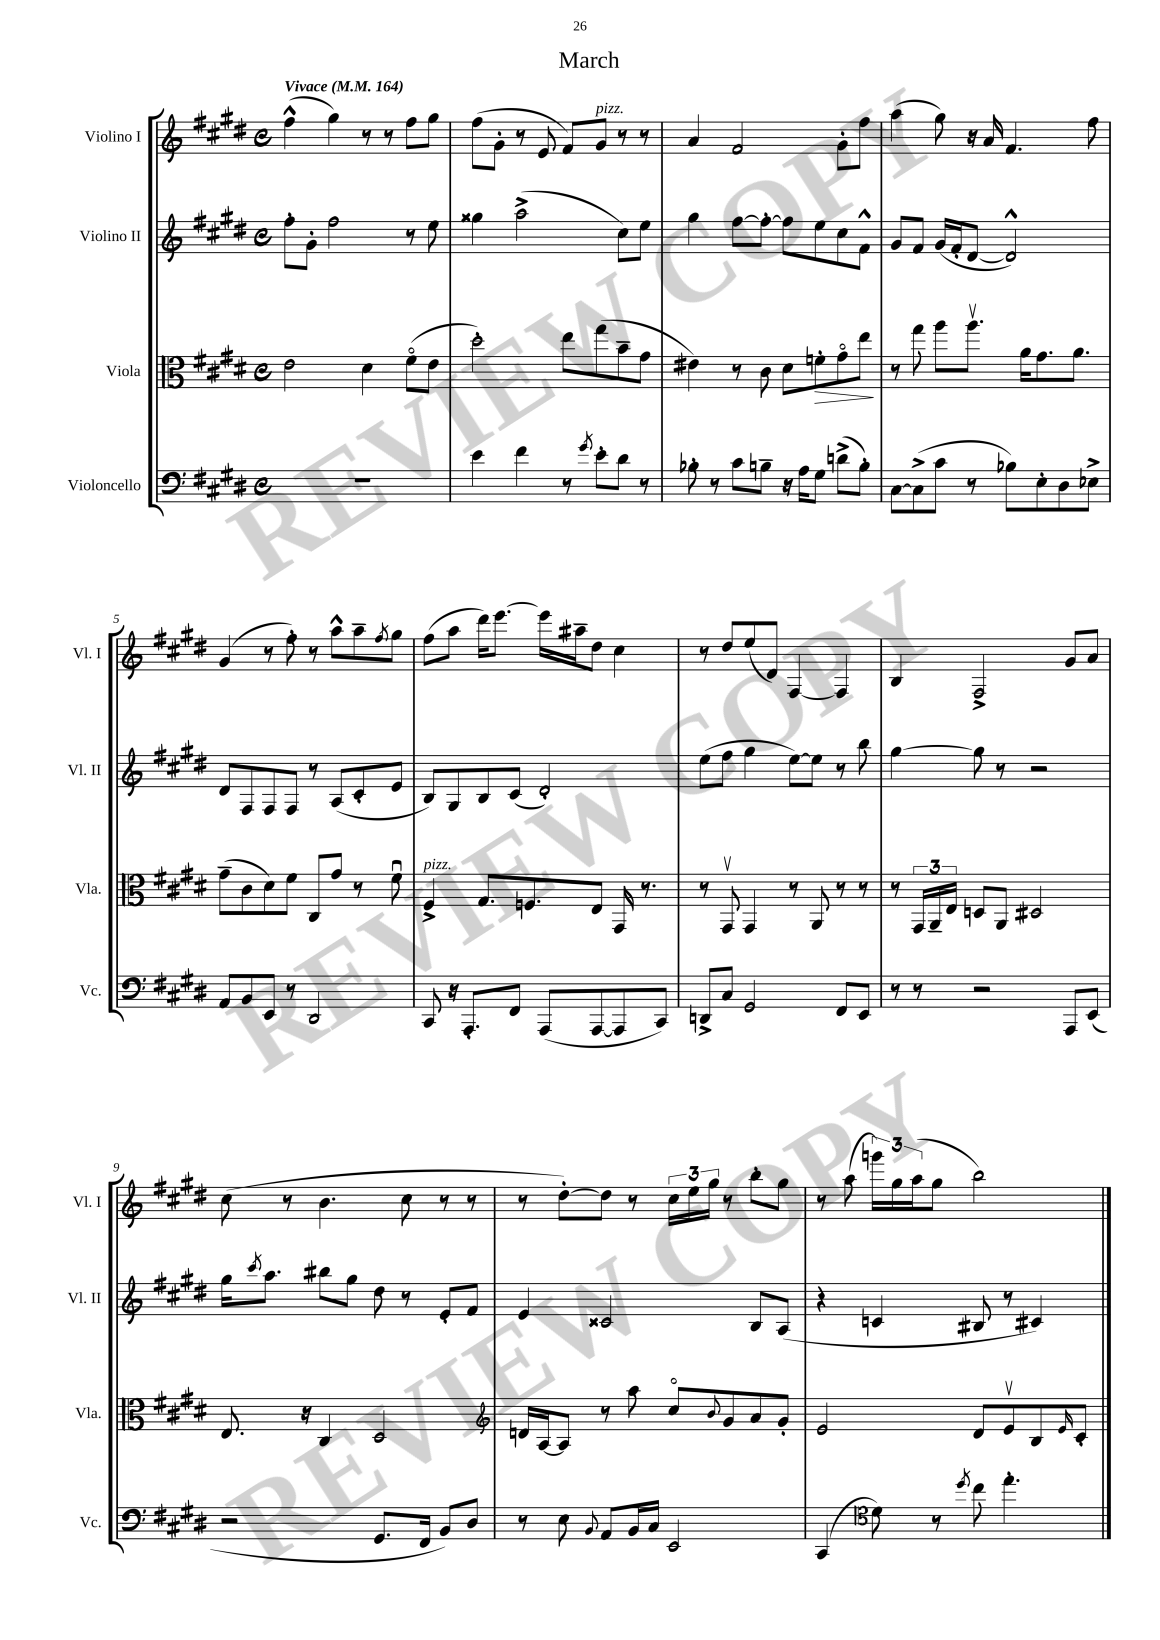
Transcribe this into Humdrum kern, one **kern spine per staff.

**kern	**kern	**kern	**kern
*staff4	*staff3	*staff2	*staff1
*clefF4	*clefC3	*clefG2	*clefG2
*k[f#c#g#d#]	*k[f#c#g#d#]	*k[f#c#g#d#]	*k[f#c#g#d#]
*M4/4	*M4/4	*M4/4	*M4/4
*met(c)	*met(c)	*met(c)	*met(c)
*MM164	*MM164	*MM164	*MM164
1r	2e\	8ff#'\L	(4ff#^^\
.	.	8g#'\J	.
.	.	2ff#\	4gg#\)
.	4d#\	.	8r
.	.	.	8r
.	(8f#o\L	8r	8ff#\L
.	8e\J	8ee\	8gg#\J
=	=	=	=
4e\	2dd#'\)	4gg##\	(8ff#\L
.	.	.	8g#'\J
4f#\	.	(2aa^\	8r
.	.	.	8e/
8r	8ee\L	.	8f#/L)
8qg#/	.	.	.
8e'\L	(8gg#\	.	8g#/J
8d#\J	8b~\	8cc#\L)	8r
8r	8g#\J	8ee\J	8r
=	=	=	=
8B-'\	4e#\)	4gg#\	4a/
8r	.	.	.
8c#\L	8r	[8ff#\L	2f#/
8B~\J	8c#\	8ff#'\_J	.
16r	8d#\L	8ff#\]L	.
16A\LK	.	.	.
8G#\J	8f'\	8ee\	.
(8d^\L	8g#o\	8cc#\	8g#'\L
8B'\J)	8ee\J	8f#^^\J	8ff#\J
=	=	=	=
[8C#\L	8r	8g#/L	(4aa\
(8C#^\]	8gg#\	8f#/J	.
8c#\J	8aa\L	(16g#/LL	8gg#\)
.	.	16f#'/J	.
8r	8.aav\J	[8d#/J	16r
.	.	.	16a/
8B-\L)	.	2d#^^/])	4.f#/
.	16a\LK	.	.
8E'\	8.g#\	.	.
8D#\	.	.	.
.	8.a\J	.	.
8E-^\J	.	.	8ff#\
=	=	=	=
8AA/L	(8g#~\L	8d#/L	(4g#/
8BB/	8c#\	8F#/	.
8EE/J	8d#\)	8F#/	8r
8r	8f#\J	8F#/J	8ff#'\)
2DD#/	8C#/L	8r	8r
.	8g#/J	(8A/L	8aa^^\L
.	8r	8c#'/	8aa~\
.	.	.	8qff#/
.	8f#u\	8e/J	8gg#\J
=	=	=	=
8CC#/	4F#^/	8B/L)	(8ff#\L
16r	.	8G#/	8aa\J
8.AAA'/L	.	.	.
.	8.G#/L	8B/	16ddd#\LK)
.	.	.	[8.eee\J
8FF#/J	.	(8c#/J	.
.	8.F/	.	.
(8AAA/L	.	2d#'/)	16eee\]LL
.	.	.	16aa#~\J
[8AAA/	8E/J	.	8dd#\J
8AAA/]	16GG#/	.	4cc#\
.	8.r	.	.
8CC#/J)	.	.	.
=	=	=	=
8DD^/L	8r	(8ee\L	8r
8C#/J	8GG#v/	8ff#\J	8dd#/L
2GG#/	4GG#/	4gg#\	(8ee/
.	.	.	8d#/J)
.	8r	[8ee\L)	[4F#/
.	8AA/	8ee\]J	.
8FF#/L	8r	8r	4F#/]
8EE/J	8r	8bb\	.
=	=	=	=
8r	8r	[4gg#\	4B/
8r	24GG#/LL	.	.
.	24AA~/	.	.
.	24E/JJ	.	.
2r	8D/L	8gg#\]	2F#^/
.	8AA/J	8r	.
.	2D#/	2r	.
8AAA/L	.	.	8g#/L
(8EE/J	.	.	8a/J
=	=	=	=
2r	8.E/	16gg#\LK	(8cc#\
.	.	8qccc#/	.
.	.	8.aa\J	.
.	.	.	8r
.	16r	.	.
.	4C#/	8bb#\L	4.b\
.	.	8gg#\J	.
8.GG#/L	2D#/	8dd#\	.
.	.	8r	8cc#\
16FF#/Jk	.	.	.
8BB/L)	.	8e'/L	8r
8D#/J	.	8f#/J	8r
=	=	=	=
*	*clefG2	*	*
8r	16d/LL	4e/	8r
.	[16A/J	.	.
8E\	8A/]J	.	[8dd#'\L)
8qqBB/	.	.	.
8AA/L	8r	2c##/	8dd#\]J
16BB/L	8aa\	.	8r
16C#/JJ	.	.	.
2EE/	8cc#o/L	.	24cc#\LL
.	.	.	24ee\
.	.	.	24gg#\JJ
.	8qqb/	.	.
.	8g#/	.	8r
.	8a/	8B/L	8bb'\L
.	8g#'/J	(8A/J	8gg#\J
=	=	=	=
(4CC#/	2e/	4r	8r
.	.	.	(8aa\
*clefC4	*	*	*
8d#\)	.	4c/	24ggg\LL)
.	.	.	24gg#\
.	.	.	(24aa\J
8r	.	.	8gg#\J
8qdd#/	.	.	.
8cc#\	8d#/L	8B#/	2bb\)
4.ee'\	8ev/	8r	.
.	8B/	4c#/)	.
.	16qqe/	.	.
.	8c#'/J	.	.
==	==	==	==
*-	*-	*-	*-
